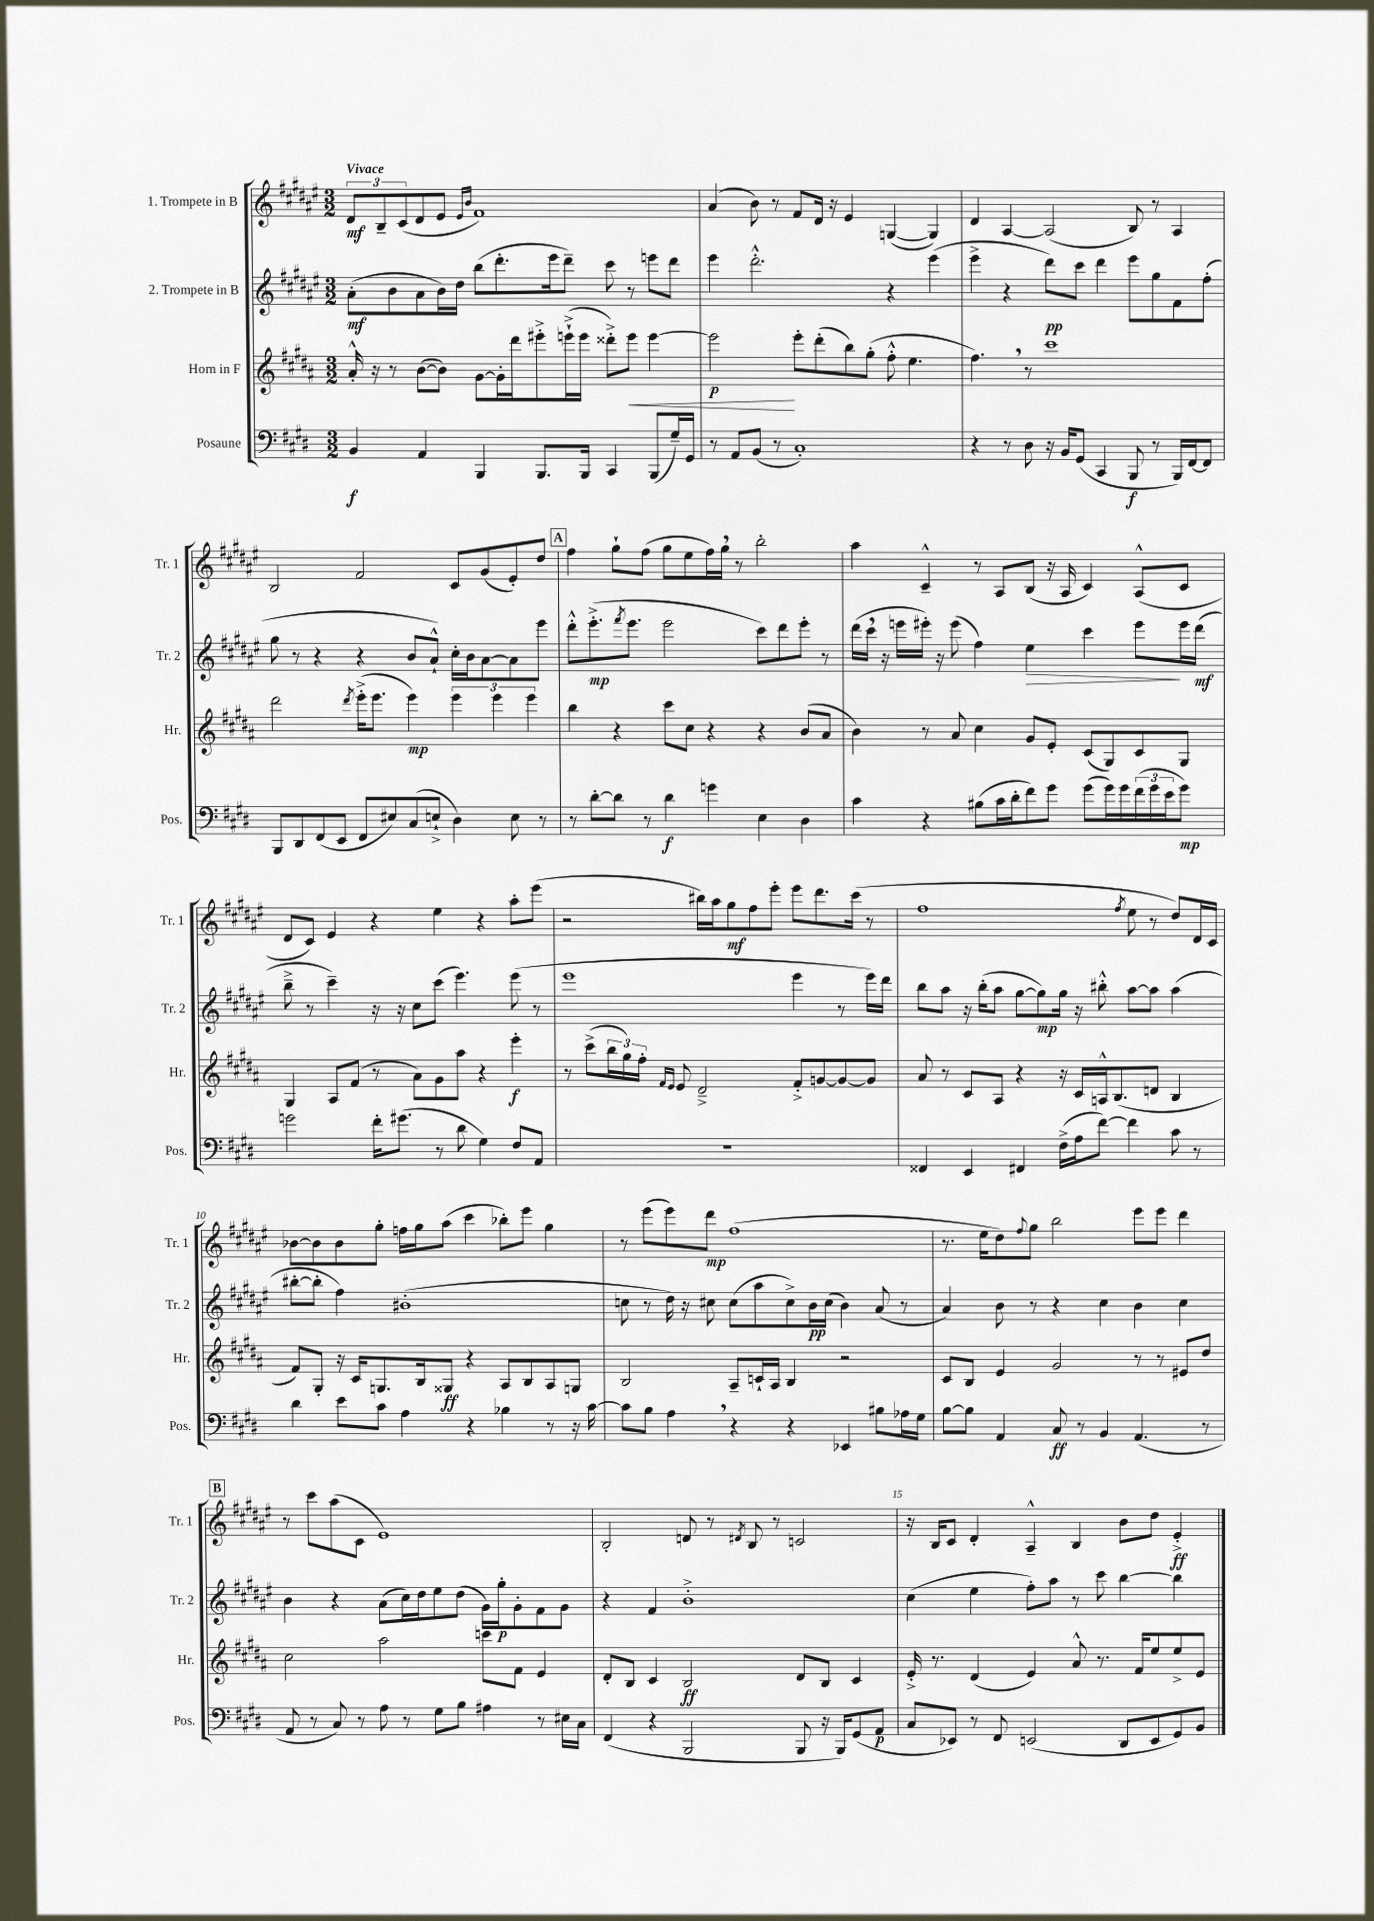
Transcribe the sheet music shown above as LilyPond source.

<<
\new StaffGroup <<
\new Staff = "s0" \with { instrumentName = "1. Trompete in B" shortInstrumentName = "Tr. 1" } {
    \clef treble \key fis \major \numericTimeSignature \time 3/2 \tempo "Vivace"
    \tuplet 3/2 { dis'8\mf b8-- cis'8( } dis'8 eis'8 \grace { eis'16 b'16 } fis'1) |
    ais'4( b'8) r8 fis'8 dis'16 r16 eis'4 g4~( g4) |
    dis'4 ais4~ ais2( b8) r8 ais4 |
    b2 fis'2 cis'8 gis'8( eis'8-.) dis''8 |
    \mark \markup { \box "A" } fis''4 gis''8-! fis''8( gis''8 eis''8 fis''16) gis''16 \breathe r8 b''2-. |
    ais''4 cis'4---^ r8 ais8 b8( r16 ais16 cis'4) ais8-^( cis'8 |
    dis'8 cis'8) eis'4 r4 eis''4 r4 ais''8-. eis'''8( |
    r2 bis''16) ais''16 gis''8\mf fis''8 eis'''8-. eis'''8 dis'''8. cis'''16( r8 |
    fis''1 \acciaccatura { fis''8 } eis''8 r8 dis''8) dis'16 cis'16 |
    bes'8~ bes'8 bes'8 gis''8-. f''16 gis''16 ais''8( cis'''4 bes''8-.) eis'''8 gis''4 |
    r8 eis'''8( eis'''8) dis'''8\mp fis''1( |
    r8. eis''16 dis''8) \appoggiatura { fis''8 } gis''8 b''2 eis'''8 eis'''8 dis'''4 |
    \mark \markup { \box "B" } r8 cis'''8 ais''8( cis'8 eis'1) |
    b2-. d'8 r8 \acciaccatura { dis'8 } b8 r8 c'2 |
    r16 b16 cis'8 dis'4-. ais4---^ b4 b'8 dis''8 eis'4-.->\ff \bar "|." |
}
\new Staff = "s1" \with { instrumentName = "2. Trompete in B" shortInstrumentName = "Tr. 2" } {
    \clef treble \key fis \major \numericTimeSignature \time 3/2
    ais'8-.\mf( b'8 ais'8 b'16) dis''16 b''8( dis'''8.-. eis'''16 dis'''8--) cis'''8 r8 e'''8 dis'''8 |
    eis'''4 dis'''2.-.-^ r4 eis'''4( |
    eis'''4-> r4 dis'''8\pp) cis'''8 dis'''4 eis'''8 gis''8 fis'8 fis''8-.( |
    gis''8 r8 r4 r4 b'8 ais'8-!-^) cis''16-. b'16 ais'8~ ais'8 eis'''8 |
    \mark \markup { \box "A" } dis'''8-.-^ eis'''8.-.->\mp( \acciaccatura { fis'''8 } eis'''8. eis'''2 cis'''8) dis'''8 eis'''8-. r8 |
    dis'''16( cis'''16 \breathe r16 e'''16 eis'''16-.) r16 eis'''8( fis''4) eis''4\> cis'''4 eis'''8\! eis'''16 dis'''16\mf( |
    b''8---> r8 cis'''4--) r16 r16 cis''8 cis'''8( eis'''4.) eis'''8( r8 |
    eis'''1 eis'''4 r8 eis'''16) dis'''16 |
    b''8 ais''8 r16 b''16-.( ais''8 gis''8~ gis''8\mp) gis''16 r16 bis''8-.-^ ais''8~ ais''8 ais''4( |
    bis''8~-. bis''8-. fis''4) bis'1-.( |
    c''8 r8 dis''16) r16 cis''8 cis''8( ais''8 cis''8->) b'16\pp cis''16( b'4) ais'8( r8 |
    ais'4) b'8 r8 r4 cis''4 b'4 cis''4 |
    \mark \markup { \box "B" } b'4 r4 ais'8( cis''16) dis''16 eis''8 dis''8( gis'16) gis''16-.\p gis'8-. fis'8 gis'8 |
    r4 fis'4 b'1-.-> |
    cis''4( eis''4 fis''8-.) ais''8 r8 cis'''8 b''4~ b''4 \bar "|." |
}
\new Staff = "s2" \with { instrumentName = "Horn in F" shortInstrumentName = "Hr." } {
    \clef treble \key b \major \numericTimeSignature \time 3/2
    ais'16-.-^ r16 r8 b'8~( b'8) gis'8~ gis'16-. dis'''16 eis'''8-.-> e'''16-!->( e'''16 disis'''8-.->) e'''8\< e'''4~ |
    e'''2\p\! e'''8-. dis'''8-.( b''8) gis''8-.( fis''8-.-^ e''4. |
    fis''4.) \breathe r8 cis'''1 |
    dis'''2 \acciaccatura { dis'''8 } e'''16-.->( e'''8. e'''4\mp) \tuplet 3/2 { e'''4 e'''4 e'''4 } |
    \mark \markup { \box "A" } b''4 r4 cis'''8 cis''8 r4 r4 b'8( ais'8 |
    b'4) r8 ais'8 cis''4 gis'8 e'8-. cis'8( gis8) cis'8 gis8 |
    gis4 ais8 fis'8( r8 ais'8) gis'8 ais''8 r4 e'''4-.\f |
    r8 cis'''8->( \tuplet 3/2 { b''16 gis''16) fis''16-. } \grace { fis'16 e'16 } e'8 dis'2---> fis'8-.-> g'8~ g'8~ g'8 |
    ais'8 r8 cis'8 ais8 r4 r16 cis'16 a16-^ b8.( d'8 b4 |
    fis'8) gis8-. r16 cis'16 g8. b16 gisis8\ff r4 ais8 b8 ais8 g8 |
    b2 ais8-- c'16-! ais16 b4 r2 |
    cis'8 b8 e'4 gis'2 r8 r8 eis'8 dis''8 |
    \mark \markup { \box "B" } cis''2 ais''2 c'''8 fis'8 e'4 |
    dis'8-. b8 cis'4 b2\ff dis'8 b8 cis'4 |
    e'16-.-> r8. dis'4( e'4) ais'8-^ r8. fis'16 e''8 e''8-> e'8 \bar "|." |
}
\new Staff = "s3" \with { instrumentName = "Posaune" shortInstrumentName = "Pos." } {
    \clef bass \key e \major \numericTimeSignature \time 3/2
    b,4\f a,4 b,,4 b,,8. b,,16 cis,4 b,,8( gis16--) gis,16 |
    r8 a,8 b,8( r8 cis1-.) |
    r4 r8 dis8 r16 b,16 gis,8( cis,4 b,,8\f r8 b,,16) fis,16~ fis,8 |
    b,,8 dis,8 fis,8( e,8 fis,8 eis8) cis8( e8-!-> dis4) e8 r8 |
    \mark \markup { \box "A" } r8 dis'8~-. dis'8 r8 dis'4\f g'4 e4 dis4 |
    cis'4 r4 bis8( cis'16 dis'16-. fis'8) gis'8 gis'8( gis'16) gis'16 \tuplet 3/2 { fis'16( gis'16 e'16 } gis'8\mp) |
    g'2 fis'16-. gis'8.( r8 dis'8 gis4) fis8 a,8 |
    R1. |
    fisis,4 e,4 fis,4 fis16->( a16 fis'8~) fis'4 cis'8 r8 |
    dis'4 e'8 cis'8 a4 r4 bes4 r8 r16 cis'16~ |
    cis'8 b8 a4 \breathe r4 r4 ees,4 bis8 aes16 gis16 |
    b8~ b8 a,4 cis8\ff r8 b,4 a,4.( r8 |
    \mark \markup { \box "B" } a,8 r8 cis8) r8 a8 r8 gis8 b8 ais4 r8 eis16 cis16 |
    fis,4( r4 b,,2 b,,8 r16 b,,16) gis,8( a,8\p |
    cis8 ees,8) r8 fis,8 e,2( dis,8 e,8 gis,8) b,8 \bar "|." |
}
>>
>>
\layout { \context { \Score \override BarNumber.break-visibility = ##(#f #t #t) barNumberVisibility = #(every-nth-bar-number-visible 5) } }
